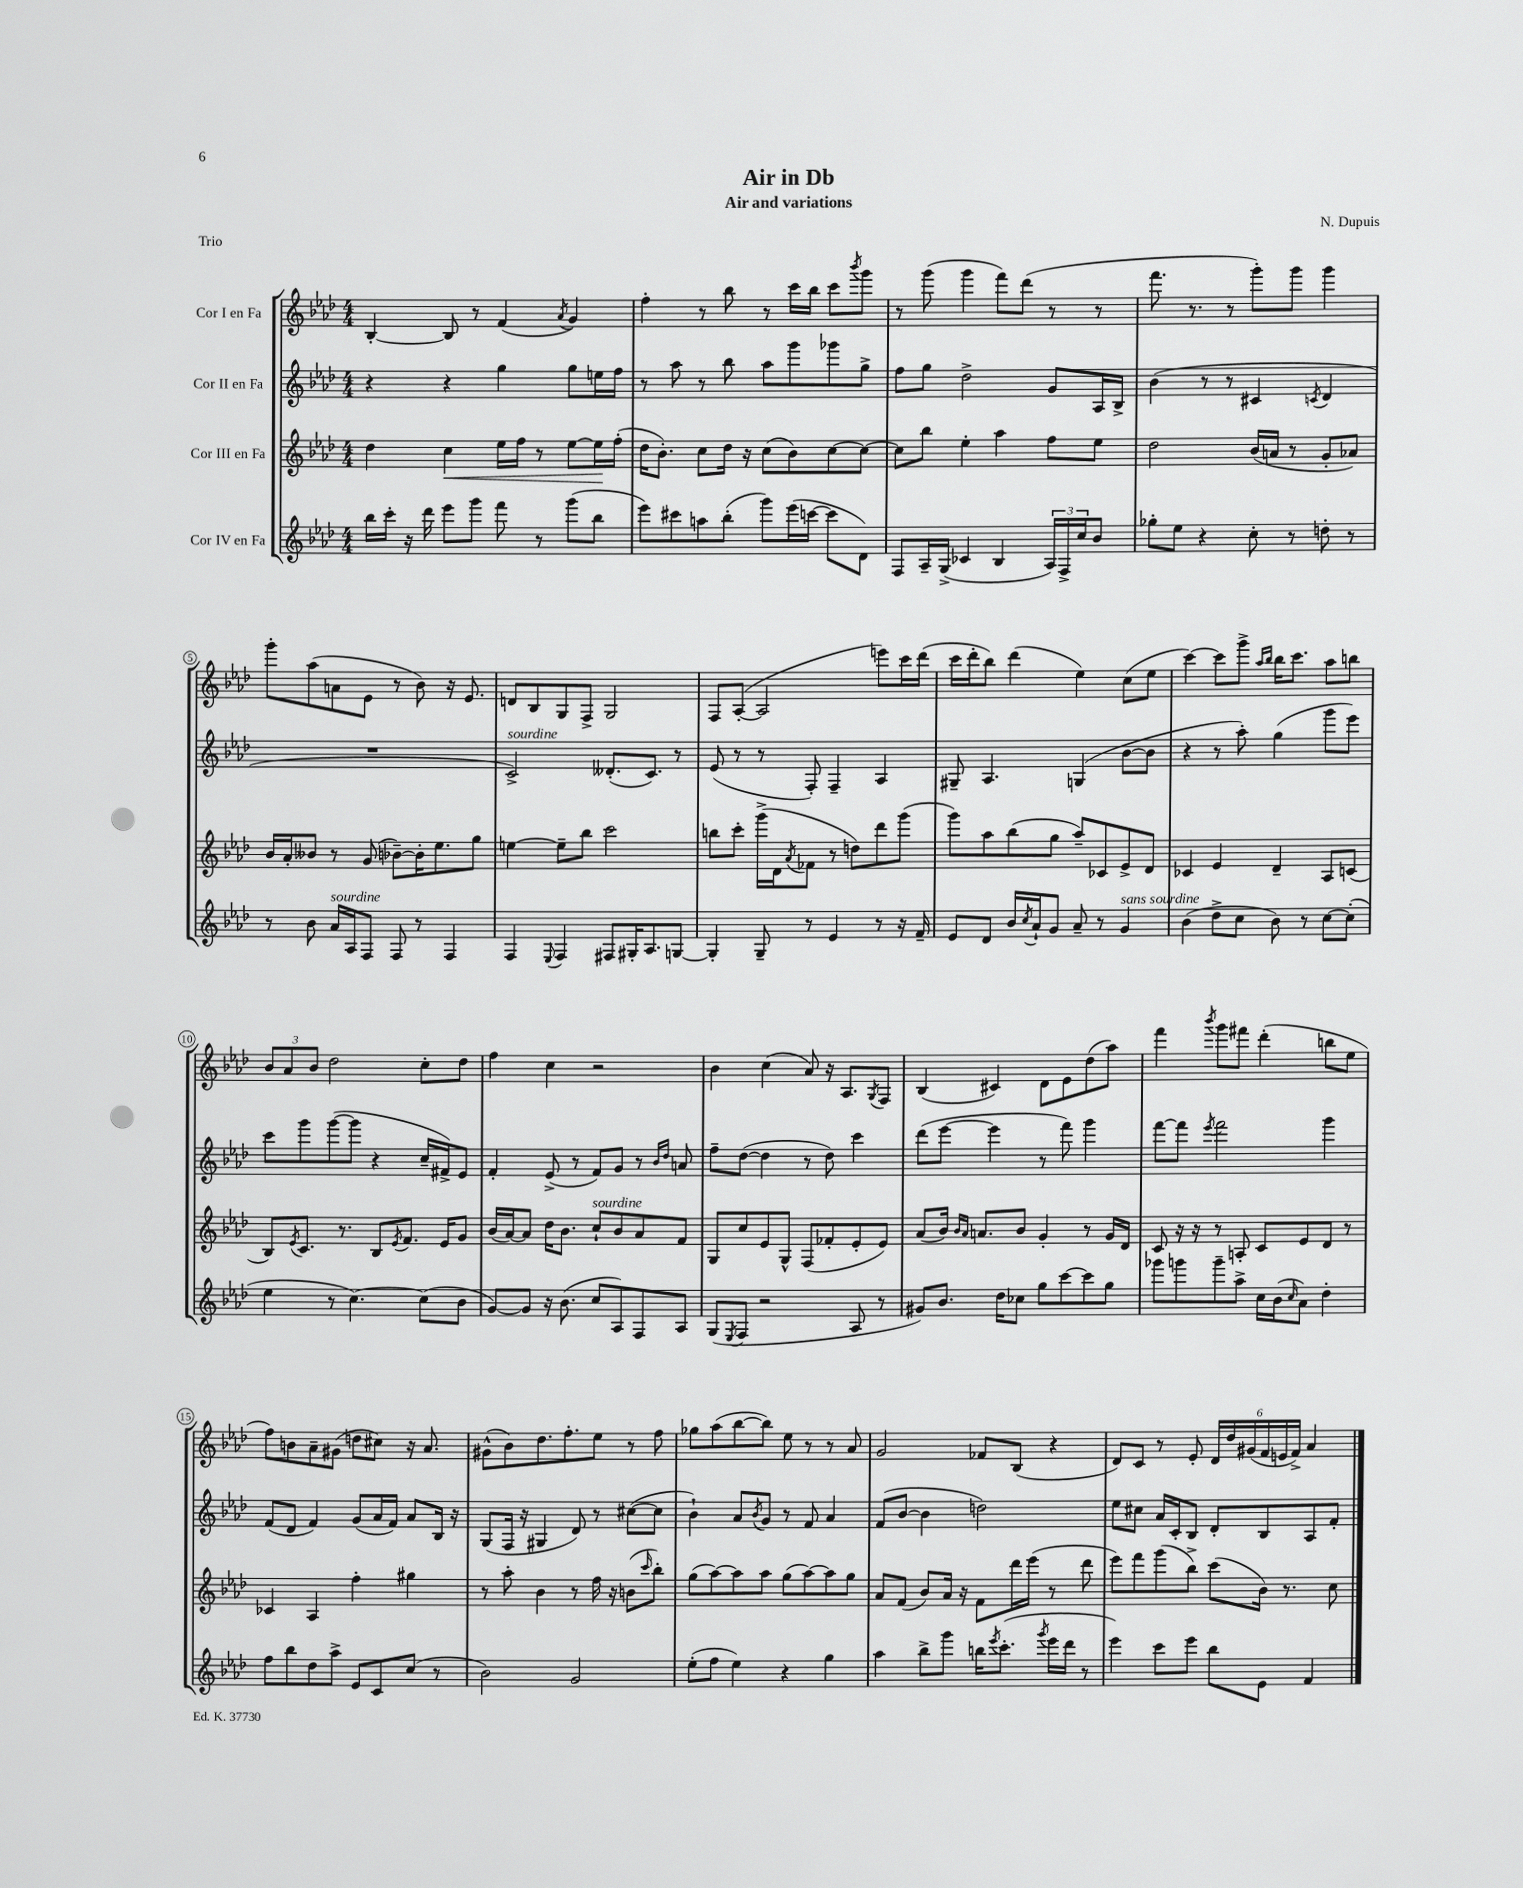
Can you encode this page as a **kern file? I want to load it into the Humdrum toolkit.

**kern	**kern	**kern	**kern
*staff4	*staff3	*staff2	*staff1
*clefG2	*clefG2	*clefG2	*clefG2
*k[b-e-a-d-]	*k[b-e-a-d-]	*k[b-e-a-d-]	*k[b-e-a-d-]
*M4/4	*M4/4	*M4/4	*M4/4
16bb-\LL	4dd-\	4r	[4B-'/
16ccc'\JJ	.	.	.
16r	.	.	.
16ddd-\	.	.	.
8eee-\L	4cc\	4r	8B-/]
8ggg\J	.	.	8r
8fff\	16ee-\LL	4gg\	(4f/
.	16ff\JJ	.	.
8r	8r	.	.
.	.	.	8qa-/
(8ggg\L	[8ee-\L	8gg\L	4g/)
8bb-\J	16ee-\]L	16ee\L	.
.	(16ff'\JJ	16ff\JJ	.
=	=	=	=
8eee-\L)	16dd-\LK	8r	4ff'\
.	8.b-'\J)	.	.
8ccc#\	.	8aa-\	.
8aa\	8cc\L	8r	8r
(8bb-'\J	16dd-\Jk	8bb-\	8bb-\
.	16r	.	.
8ggg\L)	(8cc\L	8aa-\L	8r
(16eee-\L	8b-\)	8ggg\	16ccc\LL
[16ccc\JJ	.	.	16bb-\JJ
8ccc\]L	[8cc\	8ggg-\	8ccc\L
.	.	.	8qbbb-/
8d-\J)	8cc\_J	8gg^\J	8ggg\J
=	=	=	=
8F/L	8cc\]L	8ff\L	8r
16A-~/L	8bb-\J	8gg\J	(8ggg\
(16G^/JJ	.	.	.
4c-/	4ee-'\	2dd-^\	4ggg\
4B-/	4aa-\	.	8fff\L)
.	.	.	(8ddd-\J
24A-/LL)	8ff\L	8g/L	8r
24F^/	.	.	.
24cc/J	.	.	.
8b-/J	8ee-\J	16A-/L	8r
.	.	16B-^/JJ	.
=	=	=	=
8gg-'\L	2dd-\	(4b-\	8.fff\
8ee-\J	.	.	.
.	.	.	8.r
4r	.	8r	.
.	.	8r	8r
8cc'\	(16b-/LL	4c#/	8ggg'\L)
.	16a/JJ	.	.
8r	8r	.	8ggg\J
.	.	8qc/	.
8dd'\	8g'/L	4d-/	4ggg\
8r	8a-/J)	.	.
=	=	=	=
8r	16b-/LL	1r	8ggg'\L
.	16a-'/J	.	.
8b-\	8b--/J	.	(8aa-\
16a-/LL	8r	.	8a\
16A-/J	.	.	.
8F/J	(8g/	.	8e-\J
8F/	[8b-~\L)	.	8r
8r	16b-'\]K	.	8b-\)
.	8.ee-\	.	.
4F/	.	.	16r
.	.	.	8.e-/
.	8gg\J	.	.
=	=	=	=
4F/	[4ee\	2c^/)	8d/L
.	.	.	8B-/
8qqE-/	.	.	.
4F/	8ee~\]L	.	8G/
.	8bb-\J	.	8F^/J
8F#/L	2ccc\	(8.d--'/L	2G/
16G#'/K	.	.	.
8.A-/	.	8.c/J)	.
[8G/J	.	8r	.
=	=	=	=
4G'/]	8bb\L	(8e-/	8F/L
.	8ccc'\J	8r	([8A-'/J
8G~/	(16ggg^\LL	8r	2A-/]
.	16d-\J	.	.
.	8qa-/	.	.
8r	8f-\J	8F'/)	.
4e-/	8r	4F~/	.
.	8dd\L)	.	.
8r	8ddd-\	4A-/	8eee\L)
16r	(8ggg\J	.	16ccc\L
16f~/	.	.	(16ddd-\JJ
=	=	=	=
8e-/L	8ggg\L)	8G#~/	16ccc\LL
.	.	.	16ddd-'\J
8d-/J	8aa-\	4.A-/	8bb-\J)
16b-/LL	(8bb-\	.	(4ddd-\
8qcc/	.	.	.
16a-`/J	.	.	.
8g/J	8gg\J	.	.
8a-~/	8aa-~/L)	(4G/	4ee-\)
8r	8c-/	.	.
4g/	8e-^/	[8b-\L	(8cc\L
.	8d-/J	8b-\]J	8ee-\J
=	=	=	=
(4b-\	4c-/	4r	[4ccc\)
8dd-^\L	4e-/	8r	8ccc\]L
8cc\J	.	8aa-'\)	8ggg^\J
.	.	.	16qqaa-/LL
.	.	.	16qqbb-/JJ
8b-\)	4d-~/	(4gg\	16bb-\LK
.	.	.	8.ccc\J
8r	.	.	.
[8cc\L	8A-/L	8ggg\L	8aa-\L
(8cc'\]J	(8c/J	8eee-\J)	8bb\J
=	=	=	=
4ee-\	8B-/L)	8ccc\L	12b-/L
.	.	.	12a-/
.	8qe-/	.	.
.	8.c/J	8ggg\	.
.	.	.	12b-/J
8r	.	([8ggg\	2dd-\
.	8.r	.	.
[4.cc\)	.	8ggg\]J	.
.	8B-/L	4r	.
.	8qe-/	.	.
.	8.f/J	.	.
(8cc\]L	.	16cc~/LL	8cc'\L
.	16e-/LK	16f#^/J)	.
8b-\J	8g/J	8e-/J	8dd-\J
=	=	=	=
[8g/L)	(16b-/LL	4f'/	4ff\
.	[16a-/J)	.	.
8g/]J	8a-/]J	.	.
16r	16dd-\LK	(8e-^/	4cc\
(8.b-\	8.b-\J	.	.
.	.	8r	.
8cc/L	8cc`/L	8f/L)	2r
8A-/)	8b-/	8g/J	.
8F/	8a-/	8r	.
.	.	16qqb-/LL	.
.	.	16qqdd-/JJ	.
8A-/J	8f/J	8a/	.
=	=	=	=
(8G/L	8G/L	8ff~\L	4b-\
8qE-/	.	.	.
8F/J	8cc/	([8dd-\J	.
2r	8e-/	4dd-\]	(4cc\
.	8G^^/J	.	.
.	(8F/L	8r	8a-/)
.	8f-'/	8dd-\)	16r
.	.	.	8.A-/L
8A-/	8e-'/	4ccc\	.
.	.	.	8qG/
8r	8e-/J)	.	8F/J
=	=	=	=
8g#/L)	(8a-/L	(8ddd-\L	(4B-/
8.b-/J	16b-/Jk)	[8eee-\J	.
.	16qqb-/LL	.	.
.	16qqa-/JJ	.	.
.	8.a/L	.	.
.	.	4eee-\]	4c#/)
16dd-\LK	.	.	.
8cc-\J	8b-/J	.	.
8gg\L	4g'/	8r	8d-\L
[8ccc\	.	8fff\)	8e-\
8ccc\]	8r	4ggg\	(8dd-\
8gg\J	16g/LL	.	8aa-\J)
.	16d-/JJ	.	.
=	=	=	=
8ggg-\L	8c/	[8fff\L	4fff\
8ggg\	16r	8fff\]J	.
.	16r	.	.
.	.	8qeee-/	8qbbb-/
8ggg~\	8r	2fff\	8ggg\L
8aa-^\J	8A'/	.	8fff#\J
16cc\LL	8c/L	.	(4ddd-'\
(16b-\J	.	.	.
16qqcc/	.	.	.
8a-\J)	8e-/	.	.
4dd-'\	8d-/J	4ggg\	8bb\L
.	8r	.	8ee-\J
=	=	=	=
8ff\L	4c-/	(8f/L	8ff\L)
8bb-\	.	8d-/J	8b\
8dd-\	4A-/	4f/)	8a-~\
8aa-^\J	.	.	(8g#\J
8e-/L	4ff'\	(8g/L	8dd\L
8c/	.	16a-/L	8cc#\J)
.	.	16f/JJ)	.
(8cc/J	4gg#\	8a-/L	16r
.	.	.	8.a-/
8r	.	16B-/Jk	.
.	.	16r	.
=	=	=	=
2b-\)	8r	(8G/L	(8g#^^\L
.	8aa-'\	16F/Jk	8b-\)
.	.	16r	.
.	4b-\	4G#/	8.dd-\
.	.	.	8.ff'\
2g/	8r	8d-/)	.
.	16ff\	8r	8ee-\J
.	16r	.	.
.	(8b\L	([8cc#\L	8r
.	16qqccc/	.	.
.	8bb-'\J)	8cc#\]J	8ff\
=	=	=	=
(8ee-'\L	(8gg\L	4b-`\)	8gg-\L
8ff\J	[8aa-\)	.	(8aa-\
4ee-\)	8aa-\]	8a-/L	[8bb-\
.	.	8qb-/	.
.	8aa-\J	8g/J	8bb-\]J)
4r	(8gg\L	8r	8ee-\
.	[8aa-\)	8f/	8r
4gg\	8aa-\]	4a-/	8r
.	8gg\J	.	8a-/
=	=	=	=
4aa-\	8a-/L	(8f/L	2g/
.	(8f/J	[8b-/J	.
8bb-^\L	8b-/L)	4b-\]	.
8ggg\J	16a-/Jk	.	.
.	16r	.	.
16bb\LK	8f\L	2dd\)	8f-/L
8qeee-/	.	.	.
(8.ccc'\J	.	.	.
.	16ddd-\L	.	(8B-/J
.	(16eee-\JJ	.	.
8qggg/	.	.	.
16eee-\LL	8r	.	4r
16ddd-\JJ	.	.	.
8r	8ddd-\	.	.
=	=	=	=
4eee-\)	8eee-\L)	8ee-\L	8d-/L)
.	8fff\	8cc#\J	8c/J
8ccc\L	(8ggg\	16a-/LL	8r
.	.	16c'/J	.
8eee-\J	8bb-^\J)	8B-/J	8e-'/
8bb-\L	(8ccc\L	8d-'/L	24d-/LL
.	.	.	24dd-/
.	.	.	(24g#/
8e-\J	16b-\Jk)	8B-/	24f/
.	.	.	24e/
.	8.r	.	.
.	.	.	24f^/JJ)
4f/	.	8A-/	4a-/
.	8cc\	8f'/J	.
==	==	==	==
*-	*-	*-	*-
